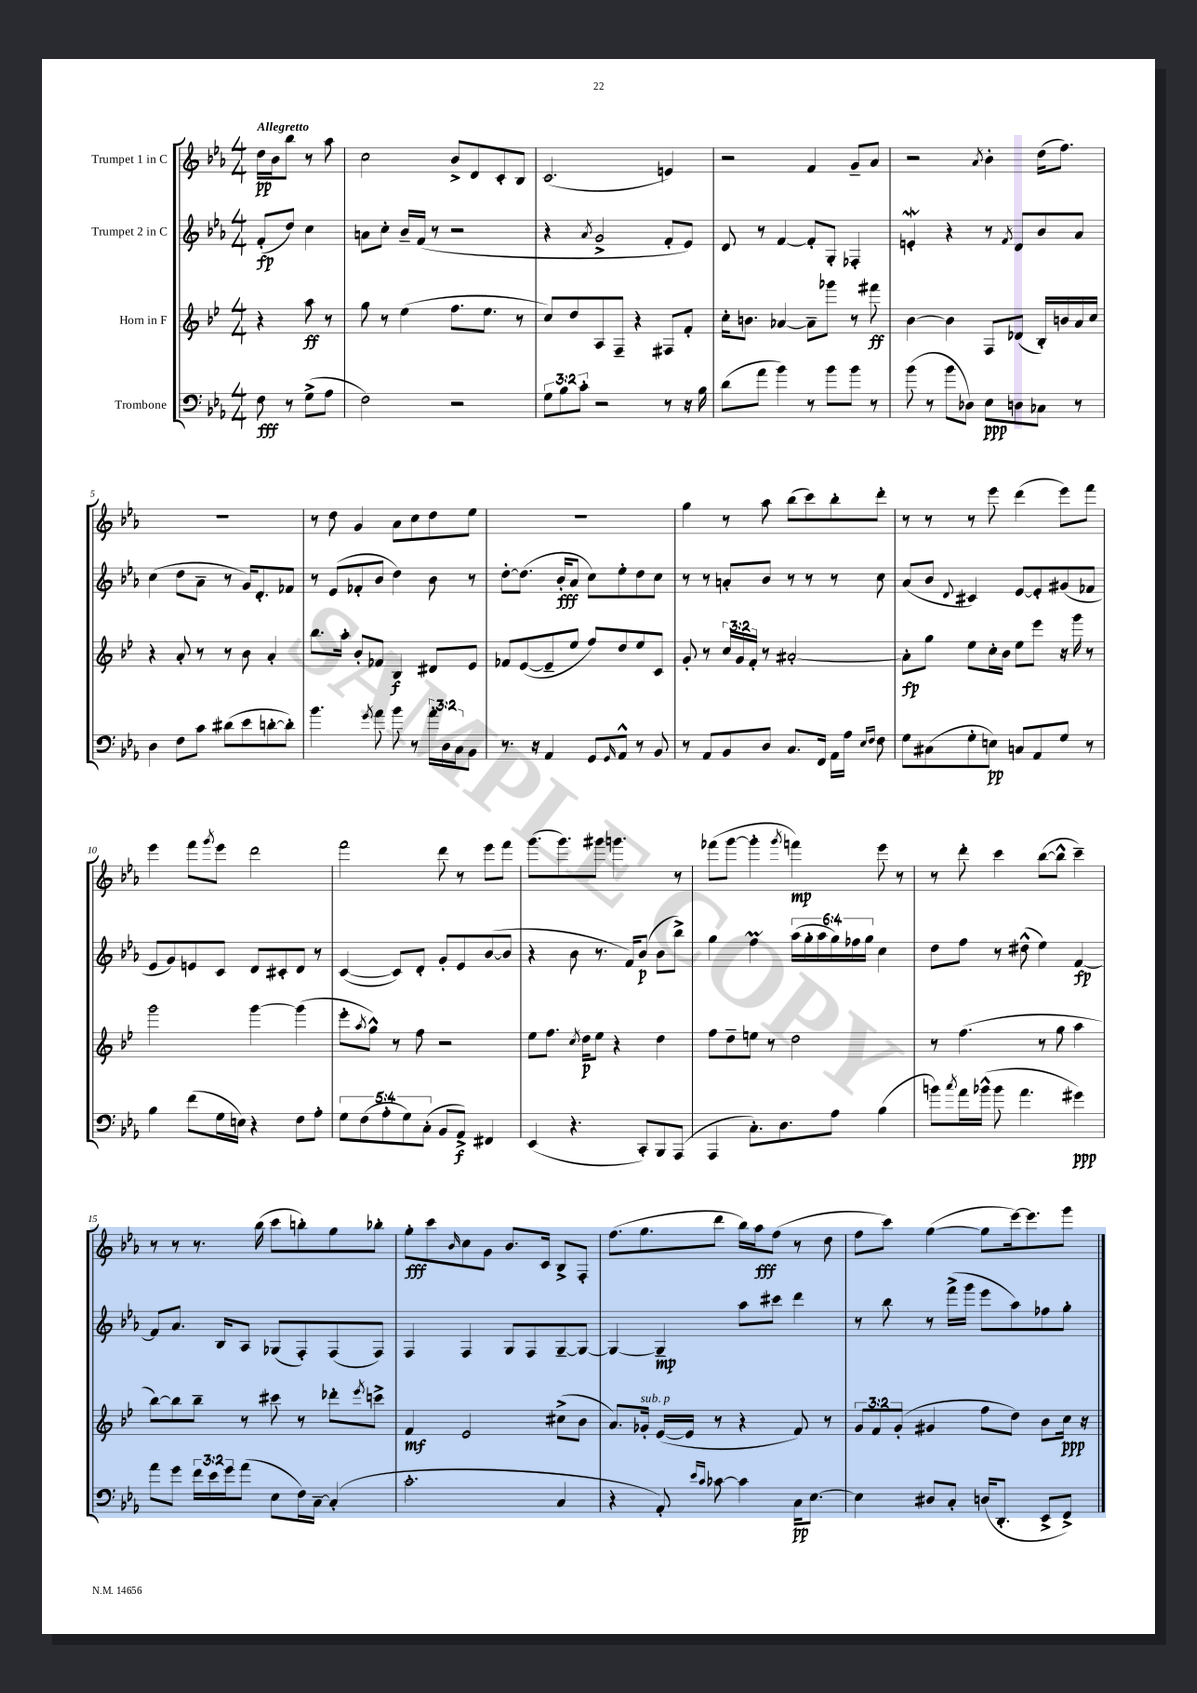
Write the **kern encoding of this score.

**kern	**dynam	**kern	**dynam	**kern	**dynam	**kern	**dynam
*part4	*part4	*part3	*part3	*part2	*part2	*part1	*part1
*staff4	*staff4	*staff3	*staff3	*staff2	*staff2	*staff1	*staff1
*I"Trombone	*	*I"Horn in F	*	*I"Trumpet 2 in C	*	*I"Trumpet 1 in C	*
*clefF4	*	*clefG2	*	*clefG2	*	*clefG2	*
*k[b-e-a-]	*	*k[b-e-]	*	*k[b-e-a-]	*	*k[b-e-a-]	*
*M4/4	*	*M4/4	*	*M4/4	*	*M4/4	*
=	=	=	=	=	=	=	=
!	!	!	!	!	!	!LO:TX:a:B:t=Allegretto	!
8F\	fff	4r	.	(8f'/L	fp	16dd\LL	pp
.	.	.	.	.	.	16b-\J	.
8r	.	.	.	8dd/J)	.	8bb-\J	.
(8G^\L	.	8aa\	ff	4cc\	.	8r	.
8A-\J	.	8r	.	.	.	8aa-\	.
=1	=1	=1	=1	=1	=1	=1	=1
2F\)	.	8gg\	.	8an\L	.	2cc\	.
.	.	8r	.	8cc'\J	.	.	.
.	.	(4ee-\	.	16b-~/LL	.	.	.
.	.	.	.	(16f/JJ	.	.	.
.	.	.	.	8r	.	.	.
2r	.	8.ff\L	.	2r	.	8b-^/L	.
.	.	.	.	.	.	8d/	.
.	.	8.ee-\J	.	.	.	.	.
.	.	.	.	.	.	8c'/	.
.	.	8r	.	.	.	8B-/J	.
=2	=2	=2	=2	=2	=2	=2	=2
12G\L	.	8cc/L)	.	4r	.	(2.c/	.
12B-\	.	.	.	.	.	.	.
.	.	8dd/	.	.	.	.	.
12c'\J	.	.	.	.	.	.	.
.	.	.	.	8qa-/	.	.	.
2r	.	8A/	.	2g^/	.	.	.
.	.	8F~/J	.	.	.	.	.
.	.	4r	.	.	.	.	.
8r	.	8F#X/L	.	8f'/L	.	4en/)	.
16r	.	8f'/J	.	8e-/J)	.	.	.
16B-\	.	.	.	.	.	.	.
=3	=3	=3	=3	=3	=3	=3	=3
(8d\L	.	16cc'\KL	.	8d/	.	2r	.
.	.	8.bn\J	.	.	.	.	.
8a-\J	.	.	.	8r	.	.	.
4b-\)	.	[4a-X/	.	[4f/	.	.	.
8r	.	8a-~\L]	.	8f'/L]	.	4f/	.
8b-\L	.	8ggg-X\J	.	8G'/J	.	.	.
8b-\J	.	8r	.	4F-X'/	.	8g~/L	.
8r	.	8fff#X\	ff	.	.	8a-/J	.
=4	=4	=4	=4	=4	=4	=4	=4
(8b-\	.	[4b-\	.	4enW'/	.	2r	.
8r	.	.	.	.	.	.	.
8b-\L	.	4b-\]	.	4r	.	.	.
8D-X\J)	.	.	.	.	.	.	.
.	.	.	.	.	.	8qa-/	.
8E-\L	ppp	8F/L	.	8r	.	4b-'\	.
.	.	.	.	8qf/	.	.	.
8Dn\	.	(8d-X/J	.	8d/L	.	.	.
8C-X\J	.	16B-'/LL)	.	8b-/	.	(16dd\KL	.
.	.	16bn/	.	.	.	8.ff\J)	.
8r	.	16a/	.	8a-/J	.	.	.
.	.	16cc/JJ	.	.	.	.	.
!!LO:LB:g=z
=5	=5	=5	=5	=5	=5	=5	=5
4D\	.	4r	.	(4cc\	.	1r	.
8F\L	.	8a'/	.	8dd\L	.	.	.
8c\J	.	8r	.	8a-~\J	.	.	.
(8d#X\L	.	8r	.	8r	.	.	.
8e-\	.	8b-\	.	16g/KL)	.	.	.
.	.	.	.	8.d'/	.	.	.
[8dn'\	.	4a'/	.	.	.	.	.
8d'\J])	.	.	.	8f-X/J	.	.	.
=6	=6	=6	=6	=6	=6	=6	=6
4.b-\	.	8.bb-\L	.	8r	.	8r	.
.	.	.	.	(8e-/L	.	8dd\	.
.	.	16aa'\Jk	.	.	.	.	.
.	.	8b-'/L	.	8f-X'/	.	4g/	.
8qg/	.	.	.	.	.	.	.
8a-\	.	8f-X/J	.	8b-/J	.	.	.
8b-\	.	4B-/	f	4dd\)	.	8a-\L	.
8r	.	.	.	.	.	8cc\	.
24a-'\LL	.	8d#X/L	.	8b-\	.	8dd\	.
24D\	.	.	.	.	.	.	.
24C\J	.	.	.	.	.	.	.
8BB-\J	.	8e-/J	.	8r	.	8ee-\J	.
=7	=7	=7	=7	=7	=7	=7	=7
8.r	.	8f-X/L	.	[8dd'\L	.	1r	.
.	.	([8e-/	.	(8.dd\J]	.	.	.
16r	.	.	.	.	.	.	.
4AA-/	.	8e-~/]	.	.	.	.	.
.	.	.	.	16b-'/KL	fff	.	.
.	.	8ee-/J	.	8a-/J	.	.	.
8GG/L	.	8ff/L)	.	8cc\L)	.	.	.
16qqGG/	.	.	.	.	.	.	.
8AA-^^/J	.	8dd/	.	8ee-'\	.	.	.
8r	.	8ee-/	.	8dd\	.	.	.
8BB-/	.	8c/J	.	8cc\J	.	.	.
=8	=8	=8	=8	=8	=8	=8	=8
8r	.	8g'/	.	8r	.	4gg\	.
8AA-/L	.	8r	.	8r	.	.	.
8BB-/	.	24cc/LL	.	8an'/L	.	8r	.
.	.	24g/	.	.	.	.	.
.	.	24f'/JJ	.	.	.	.	.
8D/J	.	8r	.	8b-/J	.	8aa-\	.
8.C/L	.	[2a#X'/	.	8r	.	(8bb-\L	.
.	.	.	.	8r	.	8ccc\)	.
16FF/Jk	.	.	.	.	.	.	.
16AA-\LL	.	.	.	8r	.	8bb-'\	.
16A-\JJ	.	.	.	.	.	.	.
16qqE-/LL	.	.	.	.	.	.	.
16qqF/JJ	.	.	.	.	.	.	.
8F\	.	.	.	8cc\	.	8ddd'\J	.
=9	=9	=9	=9	=9	=9	=9	=9
8G\L	.	8a#'\L]	fp	(8a-/L	.	8r	.
(8C#X\	.	8gg\J	.	8b-/J	.	8r	.
.	.	.	.	8qqd/	.	.	.
8G'\	.	8ee-\L	.	4c#X/)	.	8r	.
8En\J)	pp	16cc'\L	.	.	.	8eee-\	.
.	.	16b-\JJ	.	.	.	.	.
8Cn/L	.	8ee-\L	.	[8e-/L	.	(4ddd\	.
8AA-/	.	8eee-\J	.	8e-'/]	.	.	.
8G/J	.	16r	.	(8g#X/	.	8eee-\L)	.
.	.	16ggg\	.	.	.	.	.
8r	.	8r	.	8f-X/J	.	8fff\J	.
!!LO:LB:g=z
=10	=10	=10	=10	=10	=10	=10	=10
4B-\	.	2ggg\	.	8e-/L	.	4eee-\	.
.	.	.	.	8g/)	.	.	.
(8f\L	.	.	.	8en/	.	8fff\L	.
.	.	.	.	.	.	8qggg/	.
16G\L	.	.	.	8c/J	.	8eee-\J	.
16En\JJ)	.	.	.	.	.	.	.
4r	.	[4ggg\	.	8d/L	.	2ddd\	.
.	.	.	.	8c#X'/	.	.	.
8F\L	.	(4ggg\]	.	8d/J	.	.	.
8A-'\J	.	.	.	8r	.	.	.
=11	=11	=11	=11	=11	=11	=11	=11
10G\L	.	8eee-'\L	.	([4c/	.	2fff\	.
(10F\	.	.	.	.	.	.	.
.	.	8qaa/	.	.	.	.	.
.	.	8gg^^\J)	.	.	.	.	.
10A-'\	.	.	.	.	.	.	.
.	.	8r	.	8c/L])	.	.	.
10G\)	.	.	.	.	.	.	.
.	.	8ff\	.	8d'/J	.	.	.
(10C'\J	.	.	.	.	.	.	.
8BB-/L	.	2r	.	8g'/L	.	8ddd\	.
8AA-^/J)	f	.	.	8e-/	.	8r	.
4FF#X/	.	.	.	([8b-/	.	8eee-\L	.
.	.	.	.	8b-/J]	.	8fff\J	.
=12	=12	=12	=12	=12	=12	=12	=12
(4EE-/	.	8ee-\L	.	4r	.	(8.ggg\L	.
.	.	8.ff\J	.	.	.	.	.
.	.	.	.	.	.	8.ggg\)	.
4.r	.	.	.	8b-\	.	.	.
.	.	8qcc/	.	.	.	.	.
.	.	16dd\KL	p	.	.	.	.
.	.	8ee-\J	.	8.r	.	8ggg#X\J	.
.	.	4r	.	.	.	4.gggn\	.
.	.	.	.	16f/KL)	.	.	.
8CC'/L)	.	.	.	(8b-/J	p	.	.
8BBB-/	.	4dd\	.	8b-\L	.	.	.
(8AAA-/J	.	.	.	8bb-^\J)	.	8r	.
=13	=13	=13	=13	=13	=13	=13	=13
4AAA-/	.	8ff\L	.	4gg\	.	(8fff-X\L	.
.	.	8dd~\	.	.	.	[8ggg\J	.
8.C'\L)	.	8een\J	.	4ffM\	.	4ggg'\]	.
.	.	8r	.	.	.	.	.
8.D\	.	.	.	.	.	.	.
.	.	.	.	.	.	8qggg/	.
.	.	2dd\	.	(24aa-\LL	.	4fffn\)	mp
.	.	.	.	24gg'\	.	.	.
.	.	.	.	24aa-\	.	.	.
8A-\J	.	.	.	24gg\)	.	.	.
.	.	.	.	24ff-X\	.	.	.
.	.	.	.	24gg\JJ	.	.	.
(4B-\	.	.	.	4cc\	.	8eee-\	.
.	.	.	.	.	.	8r	.
=14	=14	=14	=14	=14	=14	=14	=14
8bn\L)	.	8r	.	8dd\L	.	8r	.
8qcc/	.	.	.	.	.	.	.
16a-\L	.	(4.ff\	.	8ff\J	.	8ddd'\	.
(16b-X^^\JJ	.	.	.	.	.	.	.
8b-\	.	.	.	8r	.	4ccc\	.
4.a-\	.	.	.	(8dd#X^^\	.	.	.
.	.	8r	.	4ee-\)	.	([8bb-\L	.
.	.	8gg\	.	.	.	8bb-^^\J]	.
4g#X\)	ppp	4aa\	.	[4f/	fp	4ccc~\)	.
!!LO:LB:g=z
=15	=15	=15	=15	=15	=15	=15	=15
8a-\L	.	[8bb-\L)	.	8f/L]	.	8r	.
8g\J	.	8bb-\]	.	8.a-/J	.	8r	.
24f\LL	.	8bb-~\J	.	.	.	8.r	.
24e-\	.	.	.	.	.	.	.
.	.	.	.	16B-/KL	.	.	.
24g\J	.	.	.	.	.	.	.
(8a-\J	.	8r	.	8A-/J	.	.	.
.	.	.	.	.	.	(16bb-\	.
8E-\L	.	8ccc#X\	.	(8G-X/L	.	8ccc\L	.
16F\L)	.	8r	.	8F'/)	.	8bbn'\)	.
[16C~\JJ	.	.	.	.	.	.	.
(4C'/]	.	8ddd-X'\L	.	(8F/	.	8gg\	.
.	.	8qeee-/	.	.	.	.	.
.	.	8cccn^\J	.	8F/J)	.	8bb-X'\J	.
=16	=16	=16	=16	=16	=16	=16	=16
2.c'\	.	4f/	mf	4F/	.	8gg'\L	fff
.	.	.	.	.	.	8ccc\	.
.	.	.	.	.	.	16qqb-/	.
.	.	2e-/	.	4F/	.	8cc\	.
.	.	.	.	.	.	8g\J	.
.	.	.	.	8G/L	.	8.b-/L	.
.	.	.	.	8F/	.	.	.
.	.	.	.	.	.	16c/Jk	.
4C/	.	(8cc#X^\L	.	[8G~/	.	8B-^/L	.
.	.	8b-\J	.	8G/J_	.	8F'/J	.
=17	=17	=17	=17	=17	=17	=17	=17
4r	.	8.a/L)	.	4G/_	.	(8.ff\L	.
!	!	!LO:TX:a:i:t=sub. p	!	!	!	!	!
.	.	16g-X'/Jk	.	.	.	8.gg\	.
8AA-'/)	.	([16e-/LL	.	4G~/]	mp	.	.
.	.	16e-/JJ]	.	.	.	.	.
16qqe-/LL	.	.	.	.	.	.	.
16qqc/JJ	.	.	.	.	.	.	.
[8c-X\	.	8r	.	.	.	8ddd\J	.
4c-\]	.	4r	.	8aa-\L	.	16bb-\LL)	.
.	.	.	.	.	.	16aa-\J	fff
.	.	.	.	8ccc#X\J	.	(8ff\J	.
16C\KL	pp	8f/)	.	4ddd\	.	8r	.
[8.E-\J	.	.	.	.	.	.	.
.	.	8r	.	.	.	8dd\	.
=18	=18	=18	=18	=18	=18	=18	=18
4E-\]	.	12g/L	.	8r	.	8ff\L	.
.	.	12f/	.	.	.	.	.
.	.	.	.	8bb-\	.	8ccc\J)	.
.	.	(12g'/J	.	.	.	.	.
8D#X/L	.	4g#X/	.	8r	.	([4gg\	.
8C'/J	.	.	.	(16fff^\LL	.	.	.
.	.	.	.	16ggg\JJ	.	.	.
(16Dn/KL	.	8ff\L	.	8eee-\L	.	8gg\L]	.
8.DD'/J	.	.	.	.	.	.	.
.	.	8dd\J)	.	8aa-\)	.	[16eee-\k)	.
.	.	.	.	.	.	8.eee-\]	.
8EE-^/L	.	8b-\L	.	8ff-X\	.	.	.
8FF^/J)	.	16cc\Jk	ppp	8gg'\J	.	8ggg\J	.
.	.	16r	.	.	.	.	.
==	==	==	==	==	==	==	==
*-	*-	*-	*-	*-	*-	*-	*-
